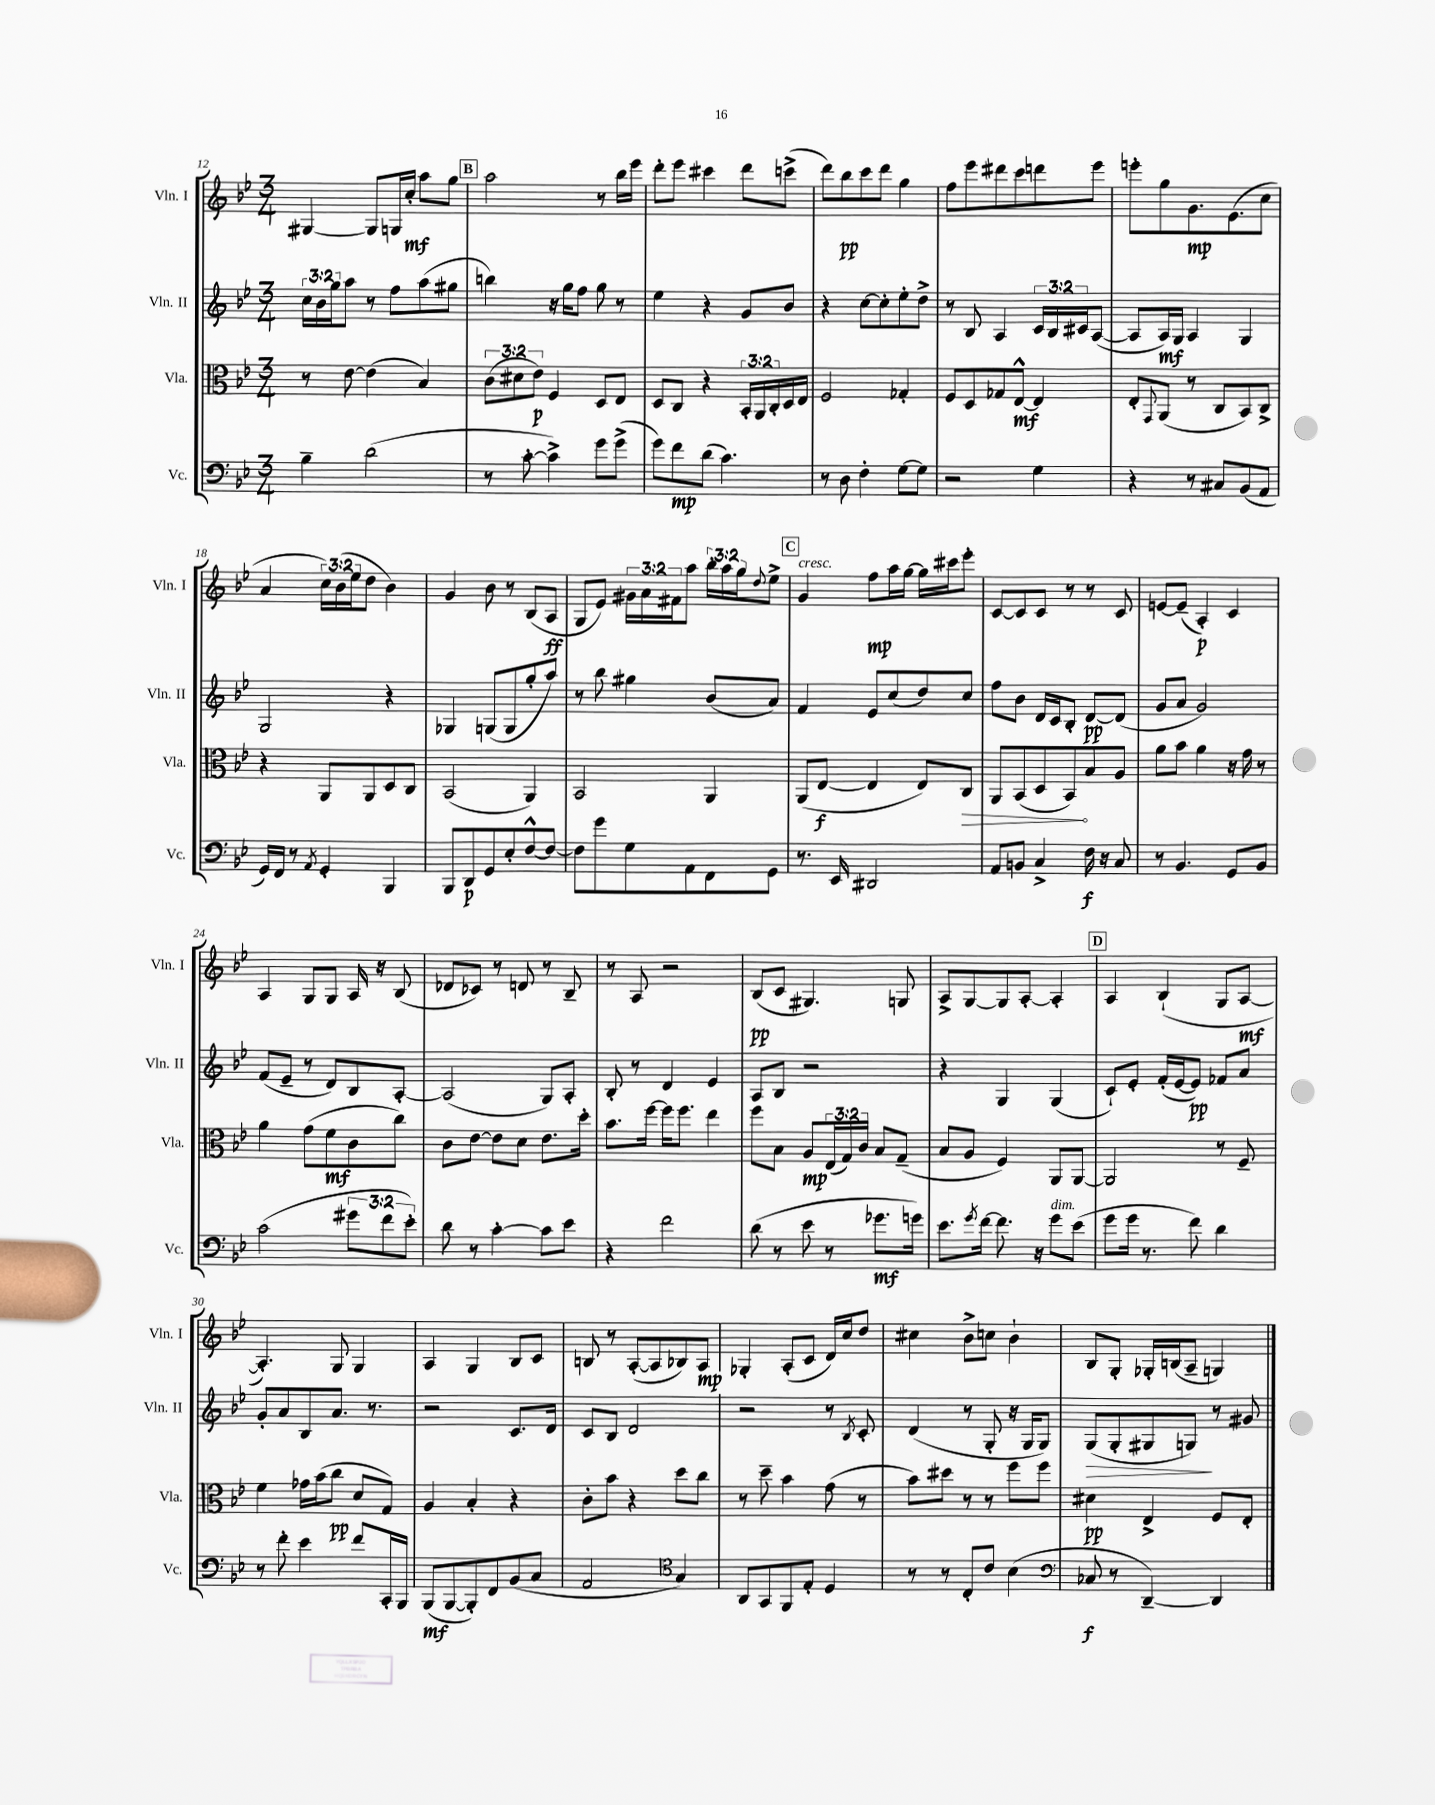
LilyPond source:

<<
\new StaffGroup <<
\new Staff = "s0" \with { instrumentName = "Vln. I" shortInstrumentName = "Vln. I" } {
    \clef treble \key bes \major \numericTimeSignature \time 3/4 \override Staff.TupletNumber.text = #tuplet-number::calc-fraction-text
    gis4~ gis8 g16 c''16-.\mf a''8 g''8 |
    \mark \markup { \box "B" } a''2 r8 bes''16 ees'''16 |
    d'''8-. ees'''8 cis'''4 d'''8 c'''8->( |
    d'''8) bes''8\pp c'''8 d'''8 g''4 |
    f''8 ees'''8 dis'''8 c'''8 d'''8 ees'''8 |
    e'''8-. g''8 g'8.\mp ees'8.( c''8 |
    a'4 \tuplet 3/2 { c''16) bes'16( ees''16 } d''8 bes'4) |
    g'4 bes'8 r8 bes8( a8\ff |
    g8 ees'8) \tuplet 3/2 { gis'16 a'16 fis'16 } a''8 \tuplet 3/2 { bes''16-. a''16 g''16 } \appoggiatura { d''8 } ees''8-> |
    \mark \markup { \box "C" } g'4^\markup { \italic "cresc." } f''8\mp a''16 g''16~ g''16 cis'''16 ees'''8-. |
    c'8~ c'8 c'8 r8 r8 c'8 |
    e'8~ e'8--( a4-.\p) c'4 |
    a4 g8 g8 a16 r16 bes8( |
    des'8 ces'8) r8 d'8 r8 bes8-- |
    r8 a8 r2 |
    bes8\pp( c'8 gis4.) g8 |
    a8-> g8~ g8 a8~-. a4-. |
    \mark \markup { \box "D" } a4 bes4-!( g8 a8~\mf |
    a4.-.) g8 g4 |
    a4 g4 bes8 c'8 |
    b8 r8 a8~-.( a8 bes8) a8\mp |
    ges4-. a8-.( c'8 d'16) c''16 d''8 |
    cis''4 bes'8-> c''8 bes'4-! |
    bes8 g8-. ges16-. b16( a8-- g4) \bar "|." |
}
\new Staff = "s1" \with { instrumentName = "Vln. II" shortInstrumentName = "Vln. II" } {
    \clef treble \key bes \major \numericTimeSignature \time 3/4 \override Staff.TupletNumber.text = #tuplet-number::calc-fraction-text
    \tuplet 3/2 { c''16 bes'16 g''16 } a''8 r8 f''8 a''8( gis''8 |
    \mark \markup { \box "B" } b''4) r16 g''16 f''8 g''8 r8 |
    ees''4 r4 g'8 bes'8 |
    r4 c''8~ c''8-. ees''8-. d''8-> |
    r8 bes8 a4 \tuplet 3/2 { c'16 bes16 cis'16 } a8~( |
    a8 a16\mf) g16 a4 g4 |
    g2 r4 |
    ges4 g8( g8 g''8-. a''8) |
    r8 bes''8 gis''4 bes'8( a'8) |
    \mark \markup { \box "C" } f'4 ees'8 c''8( d''8) c''8 |
    f''8 bes'8 d'16 c'16 bes8-. d'8~\pp d'8( |
    g'8 a'8 g'2) |
    f'8( ees'8-- r8 d'8) bes8 a8~-. |
    a2( g8) a8-. |
    bes8-. r8 d'4 ees'4 |
    a8 bes8 r2 |
    r4 g4 g4( |
    \mark \markup { \box "D" } c'8-!) ees'8-. f'16-.( ees'16~ ees'8\pp) fes'8 a'8 |
    g'8-. a'8 bes8 a'8. r8. |
    r2 c'8. d'16 |
    c'8 bes8 d'2 |
    r2 r8 \acciaccatura { bes8 } c'8-. |
    d'4( r8 g8-. r16 g16 g8) |
    g8\>( g8-. gis8 g8\!) r8 gis'8 \bar "|." |
}
\new Staff = "s2" \with { instrumentName = "Vla." shortInstrumentName = "Vla." } {
    \clef alto \key bes \major \numericTimeSignature \time 3/4 \override Staff.TupletNumber.text = #tuplet-number::calc-fraction-text
    r8 ees'8~ ees'4( bes4) |
    \mark \markup { \box "B" } \tuplet 3/2 { c'8( dis'8 ees'8\p) } f4 d8 ees8 |
    d8 c8 r4 \tuplet 3/2 { bes,16-. a,16 c16-. } d16 ees16 |
    f2 ges4-. |
    f8 d8 ges8 ees8~-^\mf ees4 |
    ees8-. \appoggiatura { g,8 } a,8( r8 c8 bes,8) c8-> |
    r4 a,8 a,8 d8 c8 |
    bes,2( a,4) |
    bes,2 a,4 |
    \mark \markup { \box "C" } a,8( ees8~\f ees4 ees8) \once \override Hairpin.circled-tip = ##t c8\> |
    a,8 bes,8( d8 bes,8\!) bes8 a8 |
    a'8 bes'8 a'4 r16 g'16 r8 |
    a'4 g'8( f'8\mf c'8 c''8) |
    c'8 ees'8~ ees'8 d'8 ees'8. d''16-. |
    bes'8. f''16~ f''16 f''8. ees''4 |
    f''8 bes8 a8\mp \tuplet 3/2 { ees16( g16) c'16 } bes8 g8--( |
    bes8 a8 f4) a,8 a,8~ |
    \mark \markup { \box "D" } a,2 r8 f8-- |
    f'4 ges'16 bes'16( c''8\pp d'8 g8) |
    a4 bes4-. r4 |
    c'8-. bes'8 r4 d''8 c''8 |
    r8 d''8-- bes'4 g'8( r8 |
    bes'8) dis''8 r8 r8 f''8 f''8 |
    dis'4\pp ees4-> f8 ees8-. \bar "|." |
}
\new Staff = "s3" \with { instrumentName = "Vc." shortInstrumentName = "Vc." } {
    \clef bass \key bes \major \numericTimeSignature \time 3/4 \override Staff.TupletNumber.text = #tuplet-number::calc-fraction-text
    bes4-- d'2( |
    \mark \markup { \box "B" } r8 c'8~-. c'4->) g'8 g'8->( |
    g'8) f'8\mp d'8( c'4.) |
    r8 d8 f4-. g8~ g8 |
    r2 g4 |
    r4 r8 cis8 bes,8( a,8 |
    g,16) f,16 r8 \acciaccatura { a,8 } g,4-. bes,,4 |
    bes,,8 d,8\p g,8 ees8-. f8~-^ f8~ |
    f8 g'8 g8 a,8 f,8 g,8 |
    \mark \markup { \box "C" } r8. ees,16 dis,2 |
    a,8 b,8 c4-> f16\f r16 c8 |
    r8 bes,4. g,8 bes,8 |
    c'2( \tuplet 3/2 { gis'8 f'8 ees'8-.) } |
    d'8 r8 c'4~-. c'8 ees'8 |
    r4 f'2 |
    d'8( r8 ees'8 r8 ges'8.\mf g'16) |
    ees'8. \acciaccatura { g'8 } f'16~ f'8. r16 g'8^\markup { \italic "dim." } ees'8( |
    \mark \markup { \box "D" } g'8 g'16 r8. f'8) d'4 |
    r8 f'8-. ees'4 f'8 c,16-. bes,,16 |
    bes,,8\mf( bes,,8~ bes,,8-.) f,8 bes,8( c8 |
    a,2 \clef tenor g4) |
    a,8 g,8 f,8 ees8-. d4 |
    r8 r8 c8-. c'8 bes4( |
    \clef bass ces8\f r8 d,4~--) d,4 \bar "|." |
}
>>
>>
\layout { \context { \Score currentBarNumber = #12 } }
